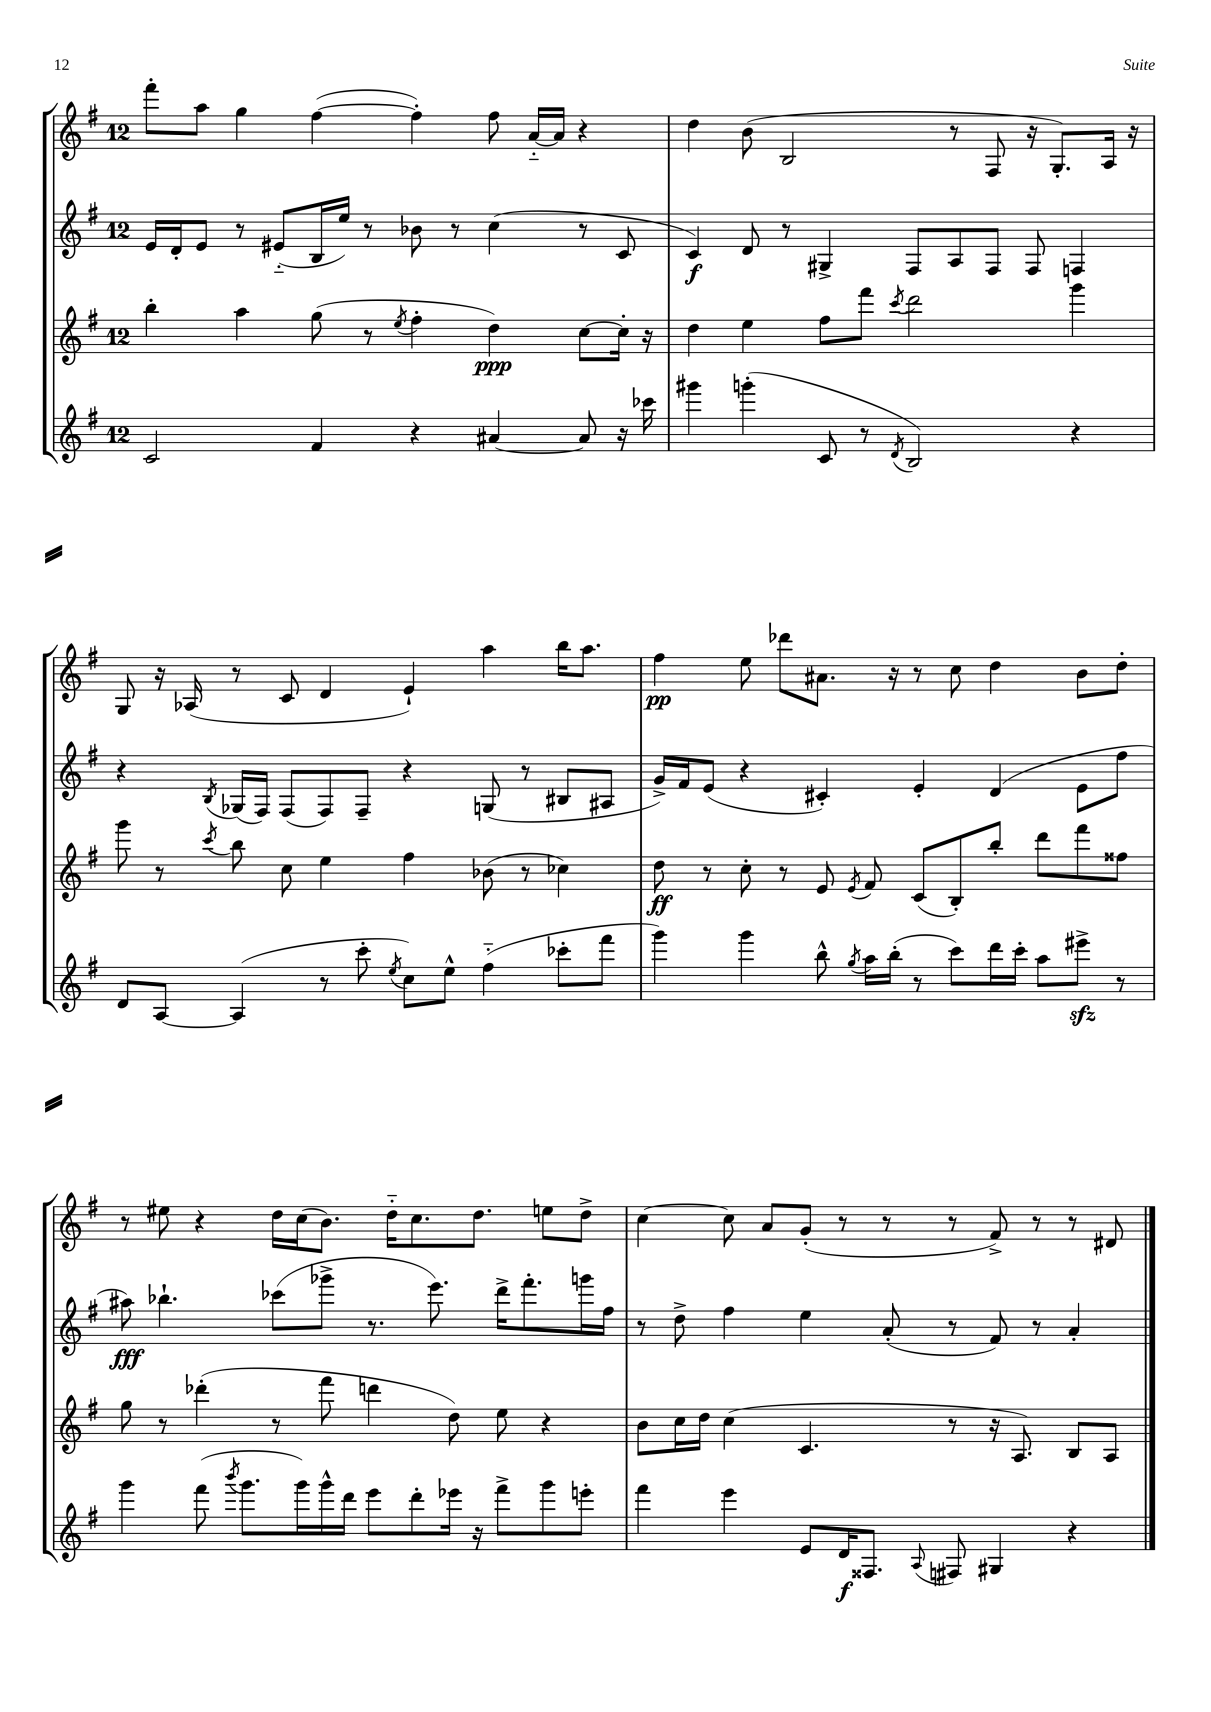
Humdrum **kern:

**kern	**kern	**kern	**kern
*staff4	*staff3	*staff2	*staff1
*clefG2	*clefG2	*clefG2	*clefG2
*k[f#]	*k[f#]	*k[f#]	*k[f#]
*M12/8	*M12/8	*M12/8	*M12/8
2c/	4bb'\	16e/LL	8fff#'\L
.	.	16d'/J	.
.	.	8e/J	8aa\J
.	4aa\	8r	4gg\
.	.	(8e#'~/L	.
4f#/	(8gg\	16B/L	([4ff#\
.	.	16ee/JJ)	.
.	8r	8r	.
.	8qee/	.	.
4r	4ff#'\	8b-\	4ff#'\])
.	.	8r	.
[4a#/	4dd\)	(4cc\	8ff#\
.	.	.	[16a'~/LL
.	.	.	16a/]JJ
8a#/]	[8cc\L	8r	4r
16r	16cc'\]Jk	8c/	.
16ccc-\	16r	.	.
=	=	=	=
4ggg#\	4dd\	4c/)	4dd\
(4ggg'\	4ee\	8d/	(8b\
.	.	8r	2B/
8c/	8ff#\L	4G#^/	.
8r	8fff#\J	.	.
8qd/	8qccc/	.	.
2B/)	2ddd\	8F#/L	.
.	.	8A/	8r
.	.	8F#/J	8F#/
.	.	8F#/	16r
.	.	.	8.G'/L)
4r	4ggg\	4F/	.
.	.	.	16A/Jk
.	.	.	16r
=	=	=	=
8d/L	8ggg\	4r	8G/
[8A/J	8r	.	16r
.	.	.	(16A-/
.	8qccc/	8qB/	.
(4A/]	8bb\	(16G-/LL	8r
.	.	16F#/JJ)	.
.	8cc\	(8F#/L	8c/
8r	4ee\	8F#/)	4d/
8ccc'\	.	8F#~/J	.
8qee/	.	.	.
8cc\L)	4ff#\	4r	4e`/)
8ee^^\J	.	.	.
(4ff#'~\	(8b-\	(8G/	4aa\
.	8r	8r	.
8ccc-'\L	4cc-\)	8B#/L	16bb\LK
.	.	.	8.aa\J
8fff#\J	.	8A#/J	.
=	=	=	=
4ggg\)	8dd\	16g^/LL)	4ff#\
.	.	16f#/J	.
.	8r	(8e/J	.
4ggg\	8cc'\	4r	8ee\
.	8r	.	8ddd-\L
8bb^^\	8e/	4c#'/)	8.a#\J
8qgg/	8qe/	.	.
16aa\LL	8f#/	.	.
(16bb'\JJ	.	.	16r
8r	(8c/L	4e'/	8r
8ccc\L)	8B'/)	.	8cc\
16ddd\L	8bb'/J	(4d/	4dd\
16ccc'\JJ	.	.	.
8aa\L	8ddd\L	.	.
8eee#^\J	8fff#\	8e\L	8b\L
8r	8ff##\J	8ff#\J	8dd'\J
=	=	=	=
4ggg\	8gg\	8aa#\)	8r
.	8r	4.bb-`\	8ee#\
(8fff#\	(4ddd-'\	.	4r
8qbbb/	.	.	.
8.ggg\L	.	.	.
.	8r	(8ccc-\L	16dd\LL
16ggg\L)	.	.	(16cc\J
16ggg^^\	8fff#\	8ggg-^\J	8.b\J)
16ddd\JJ	.	.	.
8eee\L	4ddd\	8.r	.
.	.	.	16dd'~\LK
8ddd'\	.	.	8.cc\
.	.	8.eee\)	.
16eee-\Jk	8dd\)	.	.
16r	.	.	8.dd\J
8fff#^\L	8ee\	16ddd^\LK	.
.	.	8.fff#'\	.
8ggg\	4r	.	8ee\L
8eee'\J	.	16ggg\L	8dd^\J
.	.	16ff#\JJ	.
=	=	=	=
4fff#\	8b\L	8r	[4cc\
.	16cc\L	8dd^\	.
.	16dd\JJ	.	.
4eee\	(4cc\	4ff#\	8cc\]
.	.	.	8a/L
8e/L	4.c/	4ee\	(8g'/J
16d/K	.	.	8r
8.F##/J	.	.	.
.	.	(8a'/	8r
8qqA/	.	.	.
8F#/	8r	8r	8r
4G#/	16r	8f#/)	8f#^/)
.	8.A/)	.	.
.	.	8r	8r
4r	8B/L	4a'/	8r
.	8A/J	.	8d#/
==	==	==	==
*-	*-	*-	*-
